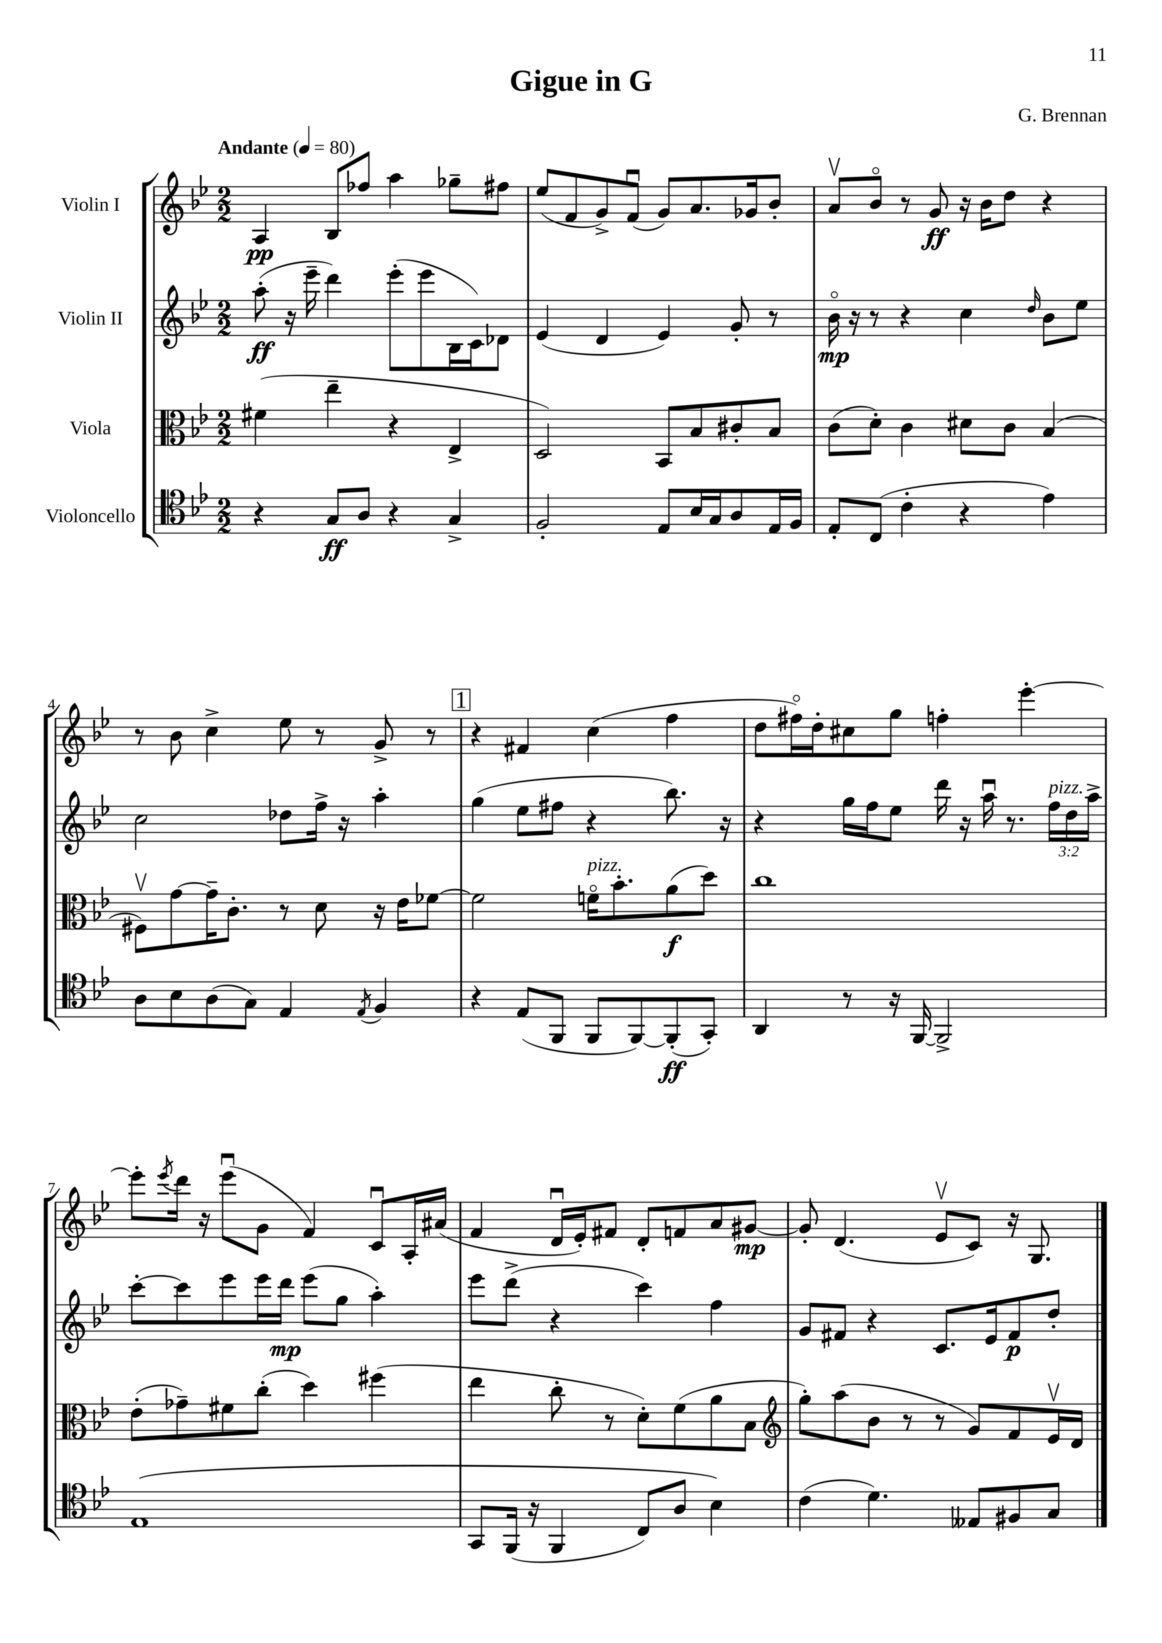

**kern	**dynam	**kern	**dynam	**kern	**dynam	**kern	**dynam
*part4	*part4	*part3	*part3	*part2	*part2	*part1	*part1
*staff4	*staff4	*staff3	*staff3	*staff2	*staff2	*staff1	*staff1
*I"Violoncello	*	*I"Viola	*	*I"Violin II	*	*I"Violin I	*
*clefC4	*	*clefC3	*	*clefG2	*	*clefG2	*
*k[b-e-]	*	*k[b-e-]	*	*k[b-e-]	*	*k[b-e-]	*
*M2/2	*	*M2/2	*	*M2/2	*	*M2/2	*
*MM80	*	*MM80	*	*MM80	*	*MM80	*
=1	=1	=1	=1	=1	=1	=1	=1
!	!	!	!	!	!	!LO:TX:a:B:t=Andante	!
4r	.	(4f#X\	.	(8aa'\	ff	4A/	pp
.	.	.	.	16r	.	.	.
.	.	.	.	16eee-~\	.	.	.
8G/L	ff	4ee-~\	.	4ddd\)	.	8B-/L	.
8A/J	.	.	.	.	.	8ff-X/J	.
4r	.	4r	.	(8eee-'\L	.	4aa\	.
.	.	.	.	8eee-\	.	.	.
4G^/	.	4E-^/	.	16B-\L	.	8gg-X~\L	.
.	.	.	.	16c\J)	.	.	.
.	.	.	.	8d-X\J	.	8ff#X\J	.
=2	=2	=2	=2	=2	=2	=2	=2
2F'/	.	2D/)	.	(4e-/	.	(8ee-/L	.
.	.	.	.	.	.	8f/	.
.	.	.	.	4d/	.	8g^/)	.
.	.	.	.	.	.	(8fu/J	.
8E-/L	.	8BB-/L	.	4e-/)	.	8g/L)	.
16B-/L	.	8B-/	.	.	.	8.a/	.
16G/J	.	.	.	.	.	.	.
8A/	.	8c#X'/	.	8g'/	.	.	.
.	.	.	.	.	.	16g-X/k	.
16E-/L	.	8B-/J	.	8r	.	8b-'/J	.
16F/JJ	.	.	.	.	.	.	.
=3	=3	=3	=3	=3	=3	=3	=3
8E-'/L	.	(8c\L	.	16b-\	mp	8av/L	.
.	.	.	.	16r	.	.	.
(8C/J	.	8d'\J)	.	8r	.	8b-/J	.
4c'\	.	4c\	.	4r	.	8r	.
.	.	.	.	.	.	8g/	ff
4r	.	8d#X\L	.	4cc\	.	16r	.
.	.	.	.	.	.	16b-\KL	.
.	.	8c\J	.	.	.	8dd\J	.
.	.	.	.	16qqdd/	.	.	.
4e-\)	.	(4B-/	.	8b-\L	.	4r	.
.	.	.	.	8ee-\J	.	.	.
!!LO:LB:g=z
=4	=4	=4	=4	=4	=4	=4	=4
8A\L	.	8F#Xv\L)	.	2cc\	.	8r	.
8B-\	.	[8g\	.	.	.	8b-\	.
(8A\	.	16g~\K]	.	.	.	4cc^\	.
.	.	8.c'\J	.	.	.	.	.
8G\J)	.	.	.	.	.	.	.
4E-/	.	8r	.	8dd-X\L	.	8ee-\	.
.	.	8d\	.	16ff^\Jk	.	8r	.
.	.	.	.	16r	.	.	.
8qE-/	.	.	.	.	.	.	.
4F/	.	16r	.	4aa'\	.	8g^/	.
.	.	16e-\KL	.	.	.	.	.
.	.	[8f-X\J	.	.	.	8r	.
!!LO:REH:place=s1:t=1
=5	=5	=5	=5	=5	=5	=5	=5
4r	.	2f-\]	.	(4gg\	.	4r	.
(8E-/L	.	.	.	8ee-\L	.	4f#X/	.
8FF/J	.	.	.	8ff#X\J	.	.	.
!	!	!LO:TX:a:i:t=pizz.	!	!	!	!	!
8FF/L	.	16fn\KL	.	4r	.	(4cc\	.
.	.	8.b-'\	.	.	.	.	.
[8FF/)	.	.	.	.	.	.	.
(8FF'/]	ff	(8a\	f	8.bb-\)	.	4ff\	.
8GG'/J)	.	8dd\J)	.	.	.	.	.
.	.	.	.	16r	.	.	.
=6	=6	=6	=6	=6	=6	=6	=6
4AA/	.	1cc	.	4r	.	8dd\L	.
.	.	.	.	.	.	16ff#X\L)	.
.	.	.	.	.	.	16dd'\J	.
8r	.	.	.	16gg\LL	.	8cc#X\	.
.	.	.	.	16ff\J	.	.	.
16r	.	.	.	8ee-\J	.	8gg\J	.
[16FF/	.	.	.	.	.	.	.
2FF^/]	.	.	.	16ddd\	.	4ffn'\	.
.	.	.	.	16r	.	.	.
.	.	.	.	16aau\	.	.	.
.	.	.	.	8.r	.	.	.
.	.	.	.	.	.	[4eee-'\	.
!	!	!	!	!LO:TX:a:i:t=pizz.	!	!	!
.	.	.	.	24ff\LL	.	.	.
.	.	.	.	24dd\	.	.	.
.	.	.	.	24aa^\JJ	.	.	.
!!LO:LB:g=z
=7	=7	=7	=7	=7	=7	=7	=7
(1E-	.	(8e-'\L	.	[8ccc'\L	.	8eee-'\L]	.
.	.	.	.	.	.	8qeee-/	.
.	.	8g-X~\)	.	8ccc\]	.	16ddd\Jk	.
.	.	.	.	.	.	16r	.
.	.	8f#X\	.	8eee-\	.	(8eee-u\L	.
.	.	(8cc'\J	.	16eee-\L	.	8g\J	.
.	.	.	.	16ddd\JJ	mp	.	.
.	.	4dd\)	.	(8eee-\L	.	4f/)	.
.	.	.	.	8gg\J	.	.	.
.	.	(4ff#X\	.	4aa'\)	.	8cu/L	.
.	.	.	.	.	.	16A'/L	.
.	.	.	.	.	.	(16a#X/JJ	.
=8	=8	=8	=8	=8	=8	=8	=8
8GG/L	.	4ee-\	.	8eee-\L	.	4f/	.
(16FF/Jk	.	.	.	(8ddd^\J	.	.	.
16r	.	.	.	.	.	.	.
4FF/	.	8cc'\	.	4r	.	16du/LL	.
.	.	.	.	.	.	16e-'/J)	.
.	.	8r	.	.	.	8f#X/J	.
8C/L)	.	8d'\L)	.	4ccc\)	.	8d'/L	.
8A/J	.	(8f\	.	.	.	8fn/	.
4B-\)	.	8a\	.	4ff\	.	8a/	.
.	.	8B-\J	.	.	.	[8g#X/J	mp
=9	=9	=9	=9	=9	=9	=9	=9
*	*	*clefG2	*	*	*	*	*
(4c\	.	8gg'\L)	.	8g/L	.	8g#'/]	.
.	.	(8aa\	.	8f#X/J	.	(4.d/	.
4.d\)	.	8b-\J	.	4r	.	.	.
.	.	8r	.	.	.	.	.
.	.	8r	.	8.c/L	.	8e-v/L	.
8E--X/L	.	8g/L)	.	.	.	8c/J)	.
.	.	.	.	16e-/k	.	.	.
8F#X/	.	8f/	.	8f#/	p	16r	.
.	.	.	.	.	.	8.G/	.
8G/J	.	16e-v/L	.	8dd'/J	.	.	.
.	.	16d/JJ	.	.	.	.	.
==	==	==	==	==	==	==	==
*-	*-	*-	*-	*-	*-	*-	*-
